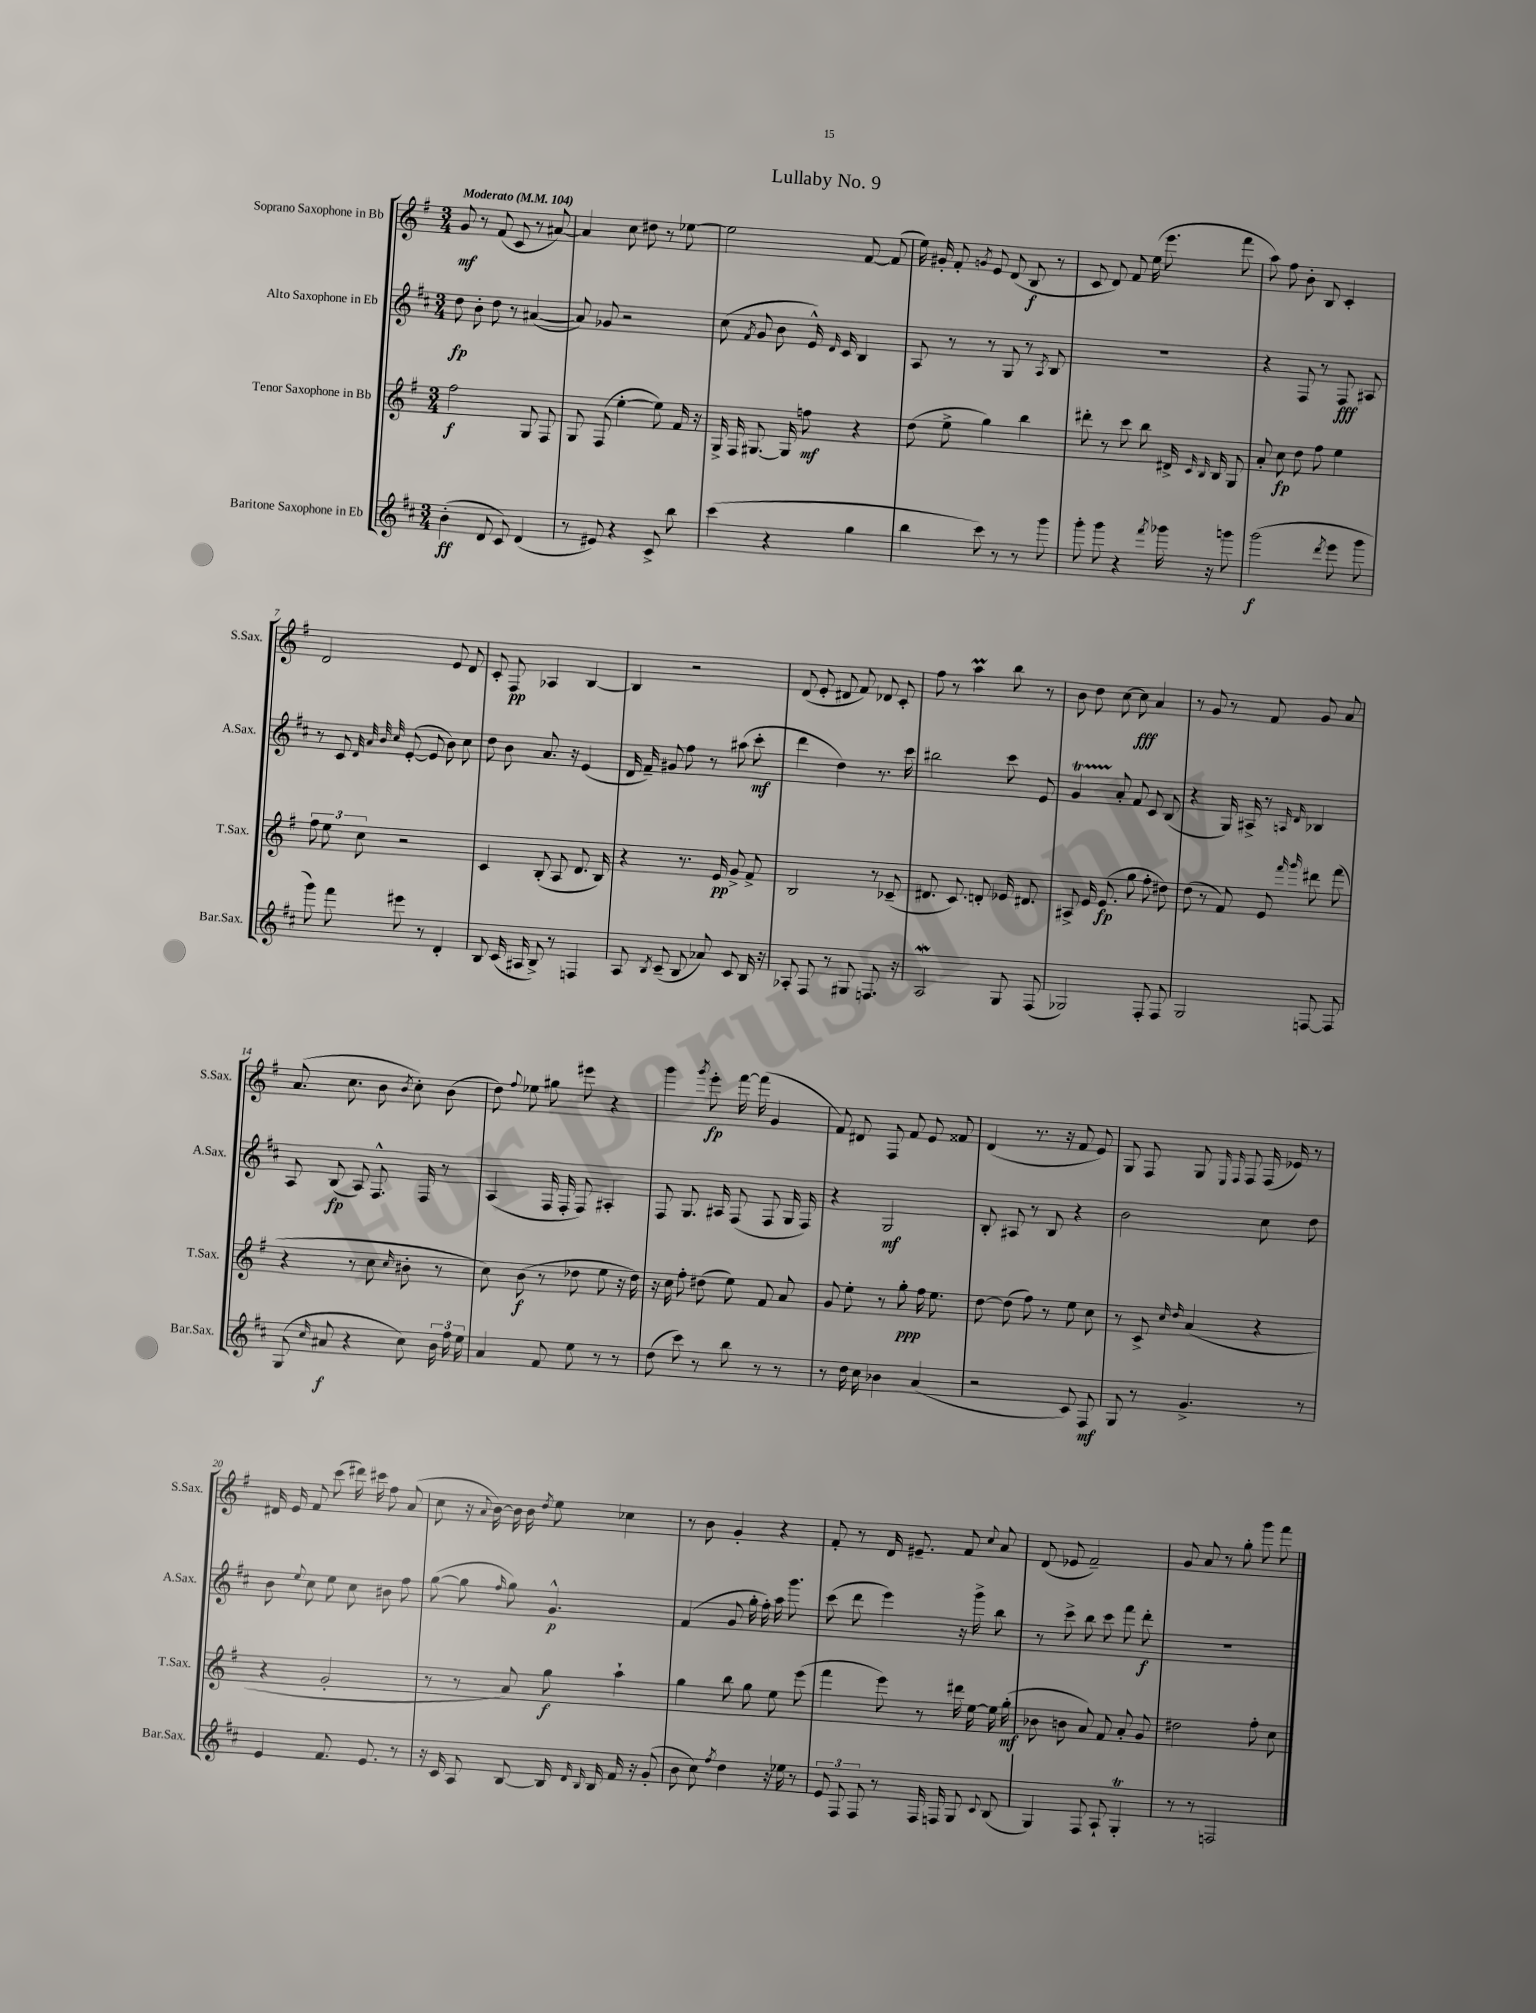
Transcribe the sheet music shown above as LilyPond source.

\header { title = "Lullaby No. 9" }
<<
\new StaffGroup <<
\new Staff = "s0" \with { instrumentName = "Soprano Saxophone in Bb" shortInstrumentName = "S.Sax." } {
    \clef treble \key g \major \numericTimeSignature \time 3/4 \tempo "Moderato" 4 = 104
    \autoBeamOff g'8\mf r8 fis'8( c'8 r8 ais'8~) |
    ais'4 c''8 dis''8 r8 ees''8~ |
    ees''2 fis'8~ fis'8( |
    e''16) gis'16-. fis'8-. \acciaccatura { g'8 } e'8 d'8( b8\f r8 |
    c'8 d'8) fis'8 e''16( e'''8. fis'''8 |
    a''8) fis''8 b'8-. b8 c'4-. |
    d'2 e'8 d'8 |
    c'8-. fis8\pp aes4 b4~ |
    b4 r2 |
    d'8( e'8-. dis'8 fis'8) des'8 c'8-. |
    fis''8 r8 a''4\prall b''8 r8 |
    b'8 d''8 c''8~ c''8\fff a'4 |
    r8 g'8 r8 fis'8 g'8 a'8 |
    a'8.( c''8. b'8 \acciaccatura { b'8 } c''8-.) b'8( |
    d''8) \appoggiatura { fis''8 } ees''8 gis''8 eis'''8 r4 |
    g'''4 \acciaccatura { g'''8 } e'''8-.\fp fis'''16~ fis'''16( g'4 |
    fis'8) dis'8 fis8 fis'8 e'8 fisis'8 |
    d'4( r8. r16 fis'8 e'8) |
    g8 fis8 g8 \grace { e16 fis16 } fis8 fis16( ees'16) r8 |
    dis'16 e'16 fis'8 c'''8( dis'''16) cis'''16 fis''8 a'8( |
    c''8 r16 \appoggiatura { a'8 } b'16~) b'16 b'16 \acciaccatura { d''8 } e''8 ces''4 |
    r8 b'8 g'4-. r4 |
    fis'8-. r8 d'16 eis'8.-- fis'8 \appoggiatura { c''8 } a'8 |
    d'8( ees'8 fis'2--) |
    g'8 a'8 r8 g''8-. g'''8 fis'''8 \bar "|." |
}
\new Staff = "s1" \with { instrumentName = "Alto Saxophone in Eb" shortInstrumentName = "A.Sax." } {
    \clef treble \key d \major \numericTimeSignature \time 3/4
    \autoBeamOff d''8\fp b'8-. d''8 r8 ais'4~( |
    ais'8) ges'8 r2 |
    cis''8( \acciaccatura { fis'8 } g'8 b'8 e'16-^) \grace { d'16 } cis'16 b4 |
    a8 r8 r8 g8 r8 \acciaccatura { a8 } b8 |
    R2. |
    r4 fis8 r8 fis8\fff ais8 |
    r8 cis'8 \grace { d'32 a'32 b'32 cis''32 } e'8~-.( e'8 b'8) cis''8 |
    d''8 b'8 a'8. r16 e'4( |
    d'16 fis'16--) gis'8 fis''8 r8 ais''8( cis'''8-.\mf |
    d'''4 d''4) r8. cis'''16 |
    bis''2 cis'''8 e'8 |
    g'4\startTrillSpan a'8-.\stopTrillSpan fis'8 cis'8 b8( |
    r4 g16) ais16-> r8 \grace { a16 d'16 } bes4 |
    a8 b8\fp( a8) fis8.-^ fis16 r8 |
    a4( fis16 fis16-. fis8) ais4-. |
    fis8 g8. ais16 fis8( fis8 g16 fis16) |
    r4 g2\mf |
    b8-. ais8 r8 b8 r4 |
    b'2 cis''8 d''8 |
    b'8 \appoggiatura { e''8 } cis''8 e''8 cis''8 bis'8 fis''8 |
    g''8~( g''8 \grace { fis''16 } g''8) g'4.-^\p |
    fis'4( g'8 g''16-. fis''16-.) a''16 g'''8. |
    cis'''8( d'''8 e'''4) r16 g'''16-> b''8 |
    r8 cis'''8-> b''8 cis'''8 fis'''8 d'''8-.\f |
    R2. \bar "|." |
}
\new Staff = "s2" \with { instrumentName = "Tenor Saxophone in Bb" shortInstrumentName = "T.Sax." } {
    \clef treble \key g \major \numericTimeSignature \time 3/4
    \autoBeamOff fis''2\f g8 fis8 |
    g8 fis8( e''4~-. e''8) fis'16 r16 |
    g16-> fis16 gis8.~ gis16 f''8\mf r4 |
    d''8( e''8-> g''4) b''4 |
    dis'''8-. r8 c'''8 b''8 dis'16-> \grace { c'16 b16 } b16 g8 |
    a'8-. c''8\fp d''8 fis''8 e''4 |
    \tuplet 3/2 { fis''8 e''8 c''8 } r2 |
    c'4 b8-.( a8 d'8. b16) |
    r4 r8. e'16\pp g'8-> fis'8-> |
    b2 r8 ces'8--( |
    dis'8. c'8.) d'8-. ees'16 dis'8. |
    ais8-> e'16 e'8.\fp( g''8 fis''8-. dis''8) |
    d''8( r8 fis'8) e'8 \grace { fis'''16 g'''16 } dis'''8 fis'''8( |
    r4 r8 c''8 \grace { c''16 } bis'8-. r8 |
    c''8) b'8\f( r8 des''8 e''8 r16 des''16) |
    r16 c''16 fis''8-. dis''8( e''8) fis'8 a'8 |
    g'8 e''8-. r8 g''8-.\ppp fis''16 e''8. |
    d''8~ d''8( fis''8) r8 e''8 c''8 |
    r8 c'8-> \grace { c''16 d''16 } a'4( r4 |
    r4 g'2-. |
    r8 r8 a'8) g''8\f a''4-! |
    g''4 b''8 g''8 e''8 e'''8( |
    fis'''4 e'''8) r8 dis'''16 e''16~ e''16 g''16-.\mf( |
    bes'8 b'8 a'8) fis'8 a'8-. g'8 |
    dis''2 fis''8-. c''8 \bar "|." |
}
\new Staff = "s3" \with { instrumentName = "Baritone Saxophone in Eb" shortInstrumentName = "Bar.Sax." } {
    \clef treble \key d \major \numericTimeSignature \time 3/4
    \autoBeamOff b'4-.\ff( d'8 cis'8) d'4( |
    r8 eis'8) r4 cis'8-> b''8 |
    cis'''4( r4 g''4 |
    b''4 cis'''8) r8 r8 g'''8 |
    g'''8-. g'''8 r4 \acciaccatura { fis'''8 } ges'''16 r16 g'''8 |
    g'''2\f( \acciaccatura { d'''8 } e'''8 g'''8 |
    g'''8) fis'''8 eis'''8 r8 d'4-. |
    b8 cis'16( ais16 b8->) r8 f4 |
    a8 \acciaccatura { b8 } cis'8--( b8 aes'8) cis'8 b16 r16 |
    aes8-. fis8 r8 gis8 f8. r16 |
    a2\mordent g8 fis8( |
    ges2) fis8-. fis8 |
    g2 f8~ f8 |
    g8( \grace { cis''16 } ais'8\f r4 cis''8) \tuplet 3/2 { b'16 fis''16 e''16 } |
    a'4 fis'8 e''8 r8 r8 |
    d''8( cis'''8) r8 b''8 r8 r8 |
    r8 d''16 cis''16 bes'4 a'4( |
    r2 cis'8) fis8\mf |
    g8 r8 g'4.-> r8 |
    e'4 fis'8. e'8. r8 |
    r16 cis'16 a8 b8~ b16 \grace { d'16 b16 } b16 fis'16 r16 g'8-.( |
    b'8 cis''8) \acciaccatura { fis''8 } d''4 r16 ees''16 r8 |
    \tuplet 3/2 { e'8 fis8 fis8 } r8 fis16 f16 g8 \appoggiatura { cis'8 } b8( |
    g4) fis8 a8-! g4-.\trill |
    r8 r8 f2 \bar "|." |
}
>>
>>
